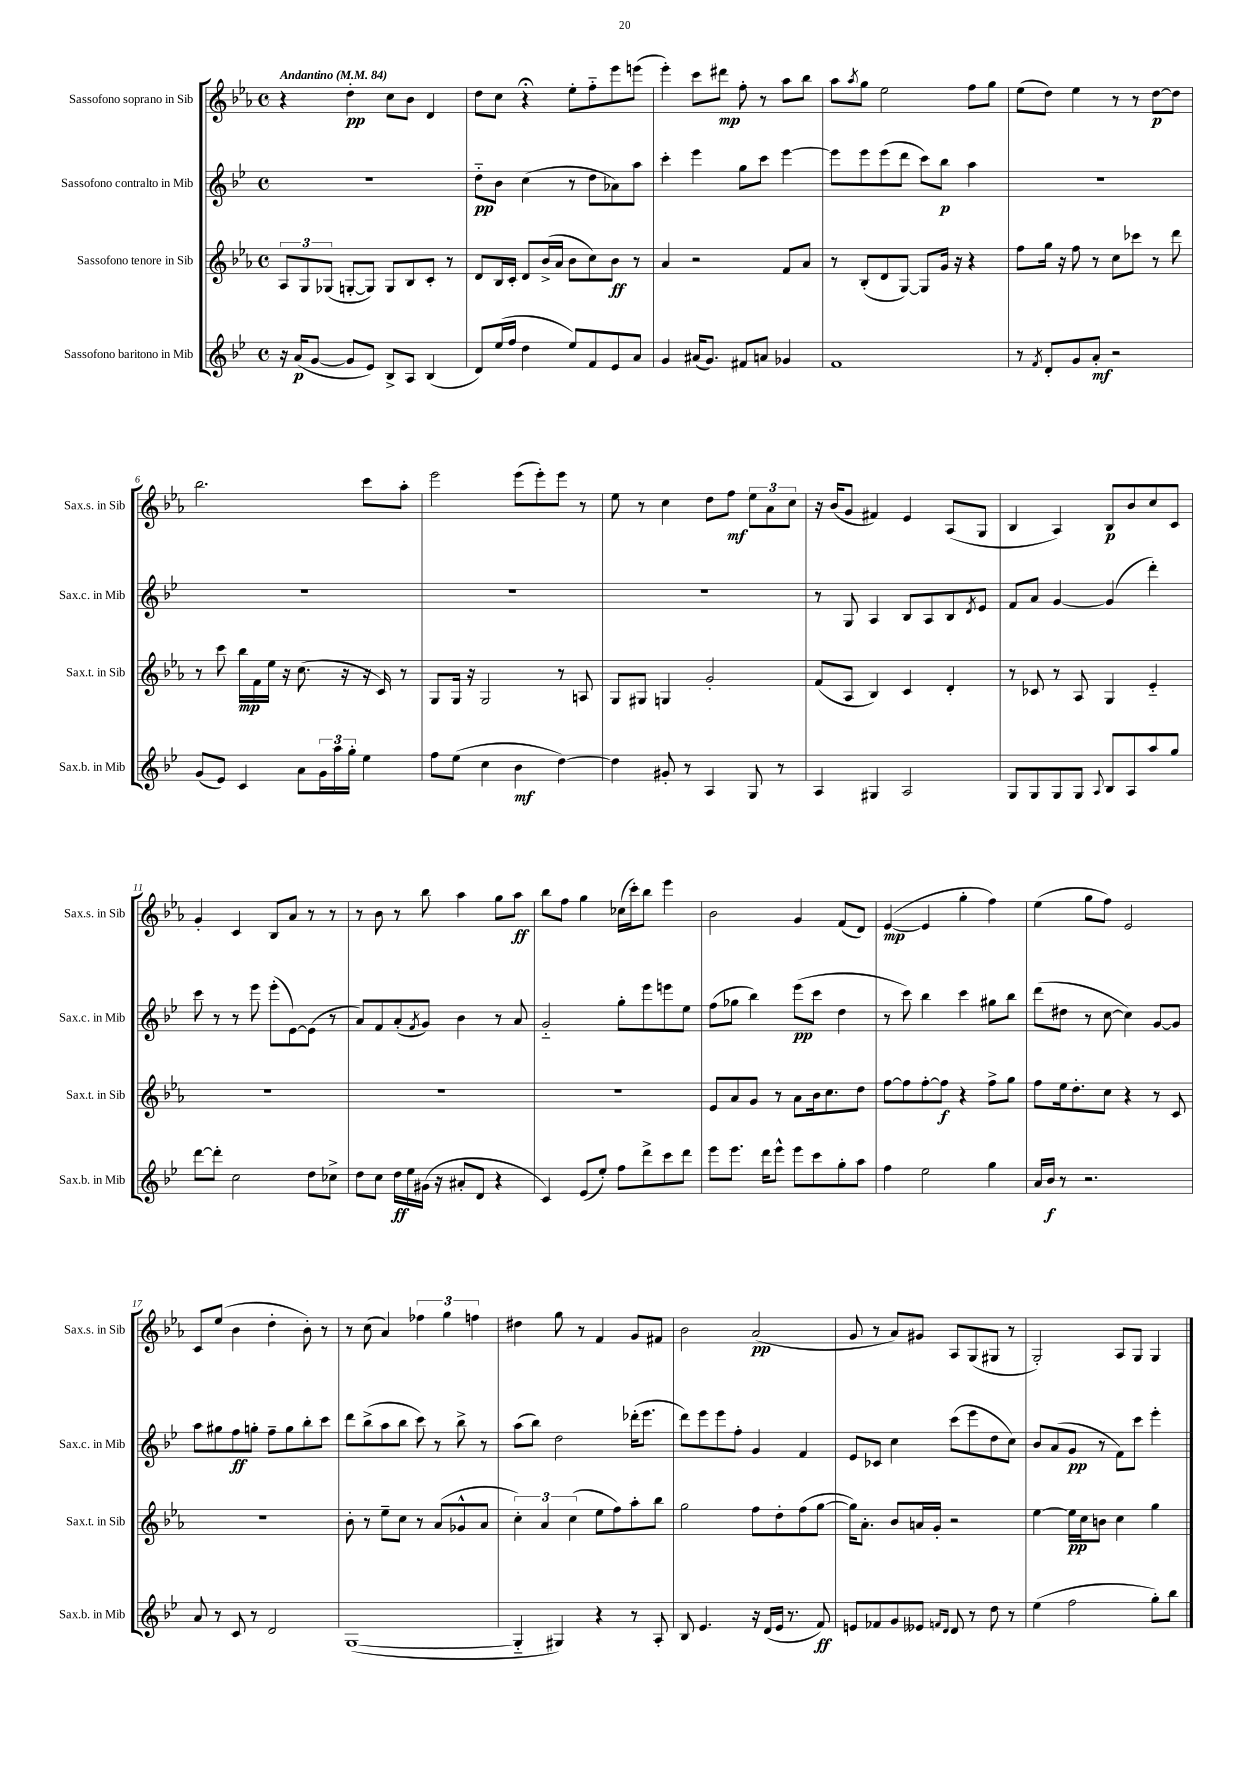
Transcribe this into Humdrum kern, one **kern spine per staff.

**kern	**dynam	**kern	**dynam	**kern	**dynam	**kern	**dynam
*part4	*part4	*part3	*part3	*part2	*part2	*part1	*part1
*staff4	*staff4	*staff3	*staff3	*staff2	*staff2	*staff1	*staff1
*I"Sassofono baritono in Mib	*	*I"Sassofono tenore in Sib	*	*I"Sassofono contralto in Mib	*	*I"Sassofono soprano in Sib	*
*I'Sax.b. in Mib	*	*I'Sax.t. in Sib	*	*I'Sax.c. in Mib	*	*I'Sax.s. in Sib	*
*clefG2	*	*clefG2	*	*clefG2	*	*clefG2	*
*k[b-e-]	*	*k[b-e-a-]	*	*k[b-e-]	*	*k[b-e-a-]	*
*M4/4	*	*M4/4	*	*M4/4	*	*M4/4	*
*met(c)	*	*met(c)	*	*met(c)	*	*met(c)	*
*MM84	*	*MM84	*	*MM84	*	*MM84	*
=1	=1	=1	=1	=1	=1	=1	=1
!	!	!	!	!	!	!LO:TX:a:B:t=Andantino	!
16r	.	12A-/L	.	1r	.	4r	.
(16a/KL	p	.	.	.	.	.	.
.	.	12G/	.	.	.	.	.
[8g/J	.	.	.	.	.	.	.
.	.	(12G-X/J	.	.	.	.	.
8g/L]	.	[8Gn'/L	.	.	.	4dd'\	pp
8e-/J)	.	8G/J])	.	.	.	.	.
8B-^/L	.	8G/L	.	.	.	8cc\L	.
8A/J	.	8B-/	.	.	.	8b-\J	.
(4B-/	.	8c'/J	.	.	.	4d/	.
.	.	8r	.	.	.	.	.
=2	=2	=2	=2	=2	=2	=2	=2
8d/L)	.	8d/L	.	8dd\L	pp	8dd\L	.
(16ee-/L	.	16B-/L	.	8b-\J	.	8cc\J	.
16ff/JJ	.	16c'/JJ	.	.	.	.	.
4dd\	.	8d/L	.	(4cc\	.	4r;<	.
.	.	(16b-^/L	.	.	.	.	.
.	.	16a-/JJ	.	.	.	.	.
8ee-/L)	.	8b-\L	.	8r	.	8ee-'\L	.
8f/	.	8cc\)	.	8dd\L	.	8ff\	.
8e-/	.	8b-\J	ff	8a-X\)	.	8eee-\	.
8a/J	.	8r	.	8aa\J	.	(8eeen\J	.
=3	=3	=3	=3	=3	=3	=3	=3
4g/	.	4a-/	.	4ccc'\	.	4eee-'\)	.
(16a#X/KL	.	2r	.	4eee-\	.	8ccc\L	.
8.g/J)	.	.	.	.	.	.	.
.	.	.	.	.	.	8ddd#X\J	mp
8f#X/L	.	.	.	8gg\L	.	8ff'\	.
8an/J	.	.	.	8ccc\J	.	8r	.
4g-X/	.	8f/L	.	[4eee-\	.	8aa-\L	.
.	.	8a-/J	.	.	.	8bb-\J	.
=4	=4	=4	=4	=4	=4	=4	=4
1f	.	8r	.	8eee-\L]	.	8aa-\L	.
.	.	.	.	.	.	8qaa-/	.
.	.	(8B-'/L	.	8eee-\	.	8gg\J	.
.	.	8d/	.	(8eee-\	.	2ee-\	.
.	.	[8G/J)	.	8ddd\J	.	.	.
.	.	8G/L]	.	8ccc\L)	.	.	.
.	.	16g/Jk	.	8bb-\J	p	.	.
.	.	16r	.	.	.	.	.
.	.	4r	.	4aa\	.	8ff\L	.
.	.	.	.	.	.	8gg\J	.
=5	=5	=5	=5	=5	=5	=5	=5
8r	.	8ff\L	.	1r	.	(8ee-\L	.
8qf/	.	.	.	.	.	.	.
8d'/L	.	16gg\Jk	.	.	.	8dd\J)	.
.	.	16r	.	.	.	.	.
8g/	.	8ff\	.	.	.	4ee-\	.
8a'/J	mf	8r	.	.	.	.	.
2r	.	8cc\L	.	.	.	8r	.
.	.	8ccc-X\J	.	.	.	8r	.
.	.	8r	.	.	.	[8dd\L	p
.	.	8ddd\	.	.	.	8dd\J]	.
!!LO:LB:g=z
=6	=6	=6	=6	=6	=6	=6	=6
(8g/L	.	8r	.	1r	.	2.bb-\	.
8e-/J)	.	8ccc\	.	.	.	.	.
4c/	.	16bb-\LL	mp	.	.	.	.
.	.	16f\	.	.	.	.	.
.	.	16ee-\JJ	.	.	.	.	.
.	.	16r	.	.	.	.	.
8a\L	.	(8.cc\	.	.	.	.	.
24g\L	.	.	.	.	.	.	.
24aa\	.	.	.	.	.	.	.
.	.	16r	.	.	.	.	.
24gg'\JJ	.	.	.	.	.	.	.
4ee-\	.	16r	.	.	.	8ccc\L	.
.	.	16c/)	.	.	.	.	.
.	.	8r	.	.	.	8aa-'\J	.
=7	=7	=7	=7	=7	=7	=7	=7
8ff\L	.	8G/L	.	1r	.	2eee-\	.
(8ee-\J	.	16G/Jk	.	.	.	.	.
.	.	16r	.	.	.	.	.
4cc\	.	2G/	.	.	.	.	.
4b-\	mf	.	.	.	.	(8eee-\L	.
.	.	.	.	.	.	8eee-'\)	.
[4dd\)	.	8r	.	.	.	8eee-\J	.
.	.	8An/	.	.	.	8r	.
=8	=8	=8	=8	=8	=8	=8	=8
4dd\]	.	8G/L	.	1r	.	8ee-\	.
.	.	8G#X/J	.	.	.	8r	.
8g#X'/	.	4Gn/	.	.	.	4cc\	.
8r	.	.	.	.	.	.	.
4A/	.	2g'/	.	.	.	8dd\L	.
.	.	.	.	.	.	8ff\J	mf
8G/	.	.	.	.	.	12ee-\L	.
.	.	.	.	.	.	12a-\	.
8r	.	.	.	.	.	.	.
.	.	.	.	.	.	12cc\J	.
=9	=9	=9	=9	=9	=9	=9	=9
4A/	.	(8f/L	.	8r	.	16r	.
.	.	.	.	.	.	(16b-/KL	.
.	.	8A-/J	.	8G/	.	8g/J	.
4G#X/	.	4B-/)	.	4A/	.	4f#X/)	.
2A/	.	4c/	.	8B-/L	.	4e-/	.
.	.	.	.	8A/	.	.	.
.	.	4d'/	.	8B-/	.	(8A-/L	.
.	.	.	.	8qd/	.	.	.
.	.	.	.	8e-/J	.	8G/J	.
=10	=10	=10	=10	=10	=10	=10	=10
8G/L	.	8r	.	8f/L	.	4B-/	.
8G/	.	8c-X/	.	8a/J	.	.	.
8G/	.	8r	.	[4g/	.	4A-/)	.
8G/J	.	8A-/	.	.	.	.	.
8qqA/	.	.	.	.	.	.	.
8B-/L	.	4G/	.	(4g/]	.	8B-/L	p
8A/	.	.	.	.	.	8b-/	.
8aa/	.	4e-/	.	4ddd'\)	.	8cc/	.
8gg/J	.	.	.	.	.	8c/J	.
!!LO:LB:g=z
=11	=11	=11	=11	=11	=11	=11	=11
[8ddd\L	.	1r	.	8ccc\	.	4g'/	.
8ddd'\J]	.	.	.	8r	.	.	.
2cc\	.	.	.	8r	.	4c/	.
.	.	.	.	8eee-\	.	.	.
.	.	.	.	(8eee-'\L	.	8B-/L	.
.	.	.	.	[8e-\)	.	8a-/J	.
8dd\L	.	.	.	(8e-\J]	.	8r	.
8cc-X^\J	.	.	.	8r	.	8r	.
=12	=12	=12	=12	=12	=12	=12	=12
8dd\L	.	1r	.	8a/L)	.	8r	.
8cc\J	.	.	.	8f/	.	8b-\	.
16dd\LL	ff	.	.	(8a'/	.	8r	.
16ee-\	.	.	.	.	.	.	.
.	.	.	.	8qf/	.	.	.
(16g#X\JJ	.	.	.	8g/J)	.	8bb-\	.
16r	.	.	.	.	.	.	.
8a#X'/L	.	.	.	4b-\	.	4aa-\	.
8d/J	.	.	.	.	.	.	.
4r	.	.	.	8r	.	8gg\L	.
.	.	.	.	8a/	.	8aa-\J	ff
=13	=13	=13	=13	=13	=13	=13	=13
4c/)	.	1r	.	2g/	.	8bb-\L	.
.	.	.	.	.	.	8ff\J	.
(8e-/L	.	.	.	.	.	4gg\	.
8ee-'/J)	.	.	.	.	.	.	.
8ff\L	.	.	.	8gg'\L	.	(16cc-X\LL	.
.	.	.	.	.	.	16ccc'\J)	.
8ddd^\	.	.	.	8eee-\	.	8bb-\J	.
8ccc\	.	.	.	8eeen\	.	4eee-\	.
8ddd\J	.	.	.	8ee-\J	.	.	.
=14	=14	=14	=14	=14	=14	=14	=14
8eee-\L	.	8e-/L	.	(8ff\L	.	2b-\	.
8.eee-\J	.	8a-/	.	8gg-X\J	.	.	.
.	.	8g/J	.	4bb-\)	.	.	.
16ddd\KL	.	.	.	.	.	.	.
8eee-^^\J	.	8r	.	.	.	.	.
8eee-\L	.	8a-\L	.	(8eee-\L	pp	4g/	.
8ccc\	.	16b-\k	.	8ccc\J	.	.	.
.	.	8.cc\	.	.	.	.	.
8gg'\	.	.	.	4dd\	.	(8f/L	.
8aa\J	.	8dd\J	.	.	.	8d/J)	.
=15	=15	=15	=15	=15	=15	=15	=15
4ff\	.	[8ff\L	.	8r	.	([4e-/	mp
.	.	8ff\]	.	8ccc\)	.	.	.
2ee-\	.	[8ff'\	.	4bb-\	.	4e-/]	.
.	.	8ff\J]	f	.	.	.	.
.	.	4r	.	4ccc\	.	4gg'\	.
4gg\	.	8ff^\L	.	8gg#X\L	.	4ff\)	.
.	.	8gg\J	.	8bb-\J	.	.	.
=16	=16	=16	=16	=16	=16	=16	=16
16a/LL	.	8ff\L	.	(8ddd\L	.	(4ee-\	.
16b-/JJ	f	.	.	.	.	.	.
8r	.	16ee-\k	.	8dd#X\J	.	.	.
.	.	8.dd'\	.	.	.	.	.
2.r	.	.	.	8r	.	8gg\L	.
.	.	8cc\J	.	[8cc\	.	8ff\J)	.
.	.	4r	.	4cc\])	.	2e-/	.
.	.	8r	.	[8g/L	.	.	.
.	.	8c/	.	8g/J]	.	.	.
!!LO:LB:g=z
=17	=17	=17	=17	=17	=17	=17	=17
8a/	.	1r	.	8aa\L	.	8c/L	.
8r	.	.	.	8gg#X\	.	(8ee-/J	.
8c/	.	.	.	8ff\	ff	4b-\	.
8r	.	.	.	8ggn'\J	.	.	.
2d/	.	.	.	8ff~\L	.	4dd'\	.
.	.	.	.	8gg\	.	.	.
.	.	.	.	8bb-'\	.	8b-'\)	.
.	.	.	.	8ccc\J	.	8r	.
=18	=18	=18	=18	=18	=18	=18	=18
([1G	.	8b-'\	.	8ddd\L	.	8r	.
.	.	8r	.	(8bb-^\	.	(8cc\	.
.	.	8ee-~\L	.	8aa\	.	4a-/)	.
.	.	8cc\J	.	8bb-\J	.	.	.
.	.	8r	.	8ccc\)	.	6ff-X\	.
.	.	(8a-/L	.	8r	.	.	.
.	.	.	.	.	.	6gg\	.
.	.	8g-X^^/	.	8bb-^\	.	.	.
.	.	.	.	.	.	6ffn\	.
.	.	8a-/J	.	8r	.	.	.
=19	=19	=19	=19	=19	=19	=19	=19
4G/]	.	6cc'\)	.	(8aa\L	.	4dd#X\	.
.	.	.	.	8bb-\J)	.	.	.
.	.	6a-/	.	.	.	.	.
4G#X/)	.	.	.	2dd\	.	8gg\	.
.	.	(6cc\	.	.	.	.	.
.	.	.	.	.	.	8r	.
4r	.	8ee-\L	.	.	.	4f/	.
.	.	8ff\)	.	.	.	.	.
8r	.	8aa-'\	.	(16ddd-X'\KL	.	8g/L	.
.	.	.	.	8.eee-\J	.	.	.
8A'/	.	8bb-\J	.	.	.	8f#X/J	.
=20	=20	=20	=20	=20	=20	=20	=20
8B-/	.	2gg\	.	8ddd\L)	.	2b-\	.
4.e-/	.	.	.	8eee-\	.	.	.
.	.	.	.	8eee-\	.	.	.
.	.	.	.	8ff'\J	.	.	.
16r	.	8ff\L	.	4g/	.	(2a-/	pp
(16d/LL	.	.	.	.	.	.	.
16e-/JJ	.	8dd'\	.	.	.	.	.
8.r	.	.	.	.	.	.	.
.	.	(8ff\	.	4f/	.	.	.
8f/)	ff	[8gg\J	.	.	.	.	.
=21	=21	=21	=21	=21	=21	=21	=21
8en/L	.	16gg\KL])	.	8e-/L	.	8g/	.
.	.	8.a-'\J	.	.	.	.	.
8f-X/	.	.	.	8c-X/J	.	8r	.
8g/	.	8b-/L	.	4cc\	.	8a-/L)	.
8e--X/J	.	16an/L	.	.	.	8g#X/J	.
.	.	16g'/JJ	.	.	.	.	.
16qqfn/LL	.	.	.	.	.	.	.
16qqd/JJ	.	.	.	.	.	.	.
8d/	.	2r	.	(8ccc\L	.	8A-/L	.
8r	.	.	.	8eee-\	.	(8G/	.
8dd\	.	.	.	8dd\	.	8G#X/J	.
8r	.	.	.	8cc\J)	.	8r	.
=22	=22	=22	=22	=22	=22	=22	=22
(4ee-\	.	[4ee-\	.	8b-/L	.	2G'/)	.
.	.	.	.	(8a/	.	.	.
2ff\	.	16ee-\LL]	pp	8g/J	pp	.	.
.	.	16cc\J	.	.	.	.	.
.	.	8bn\J	.	8r	.	.	.
.	.	4cc\	.	8f\L)	.	8A-/L	.
.	.	.	.	8ccc\J	.	8G/J	.
8gg'\L)	.	4gg\	.	4eee-'\	.	4G/	.
8bb-\J	.	.	.	.	.	.	.
==	==	==	==	==	==	==	==
*-	*-	*-	*-	*-	*-	*-	*-
